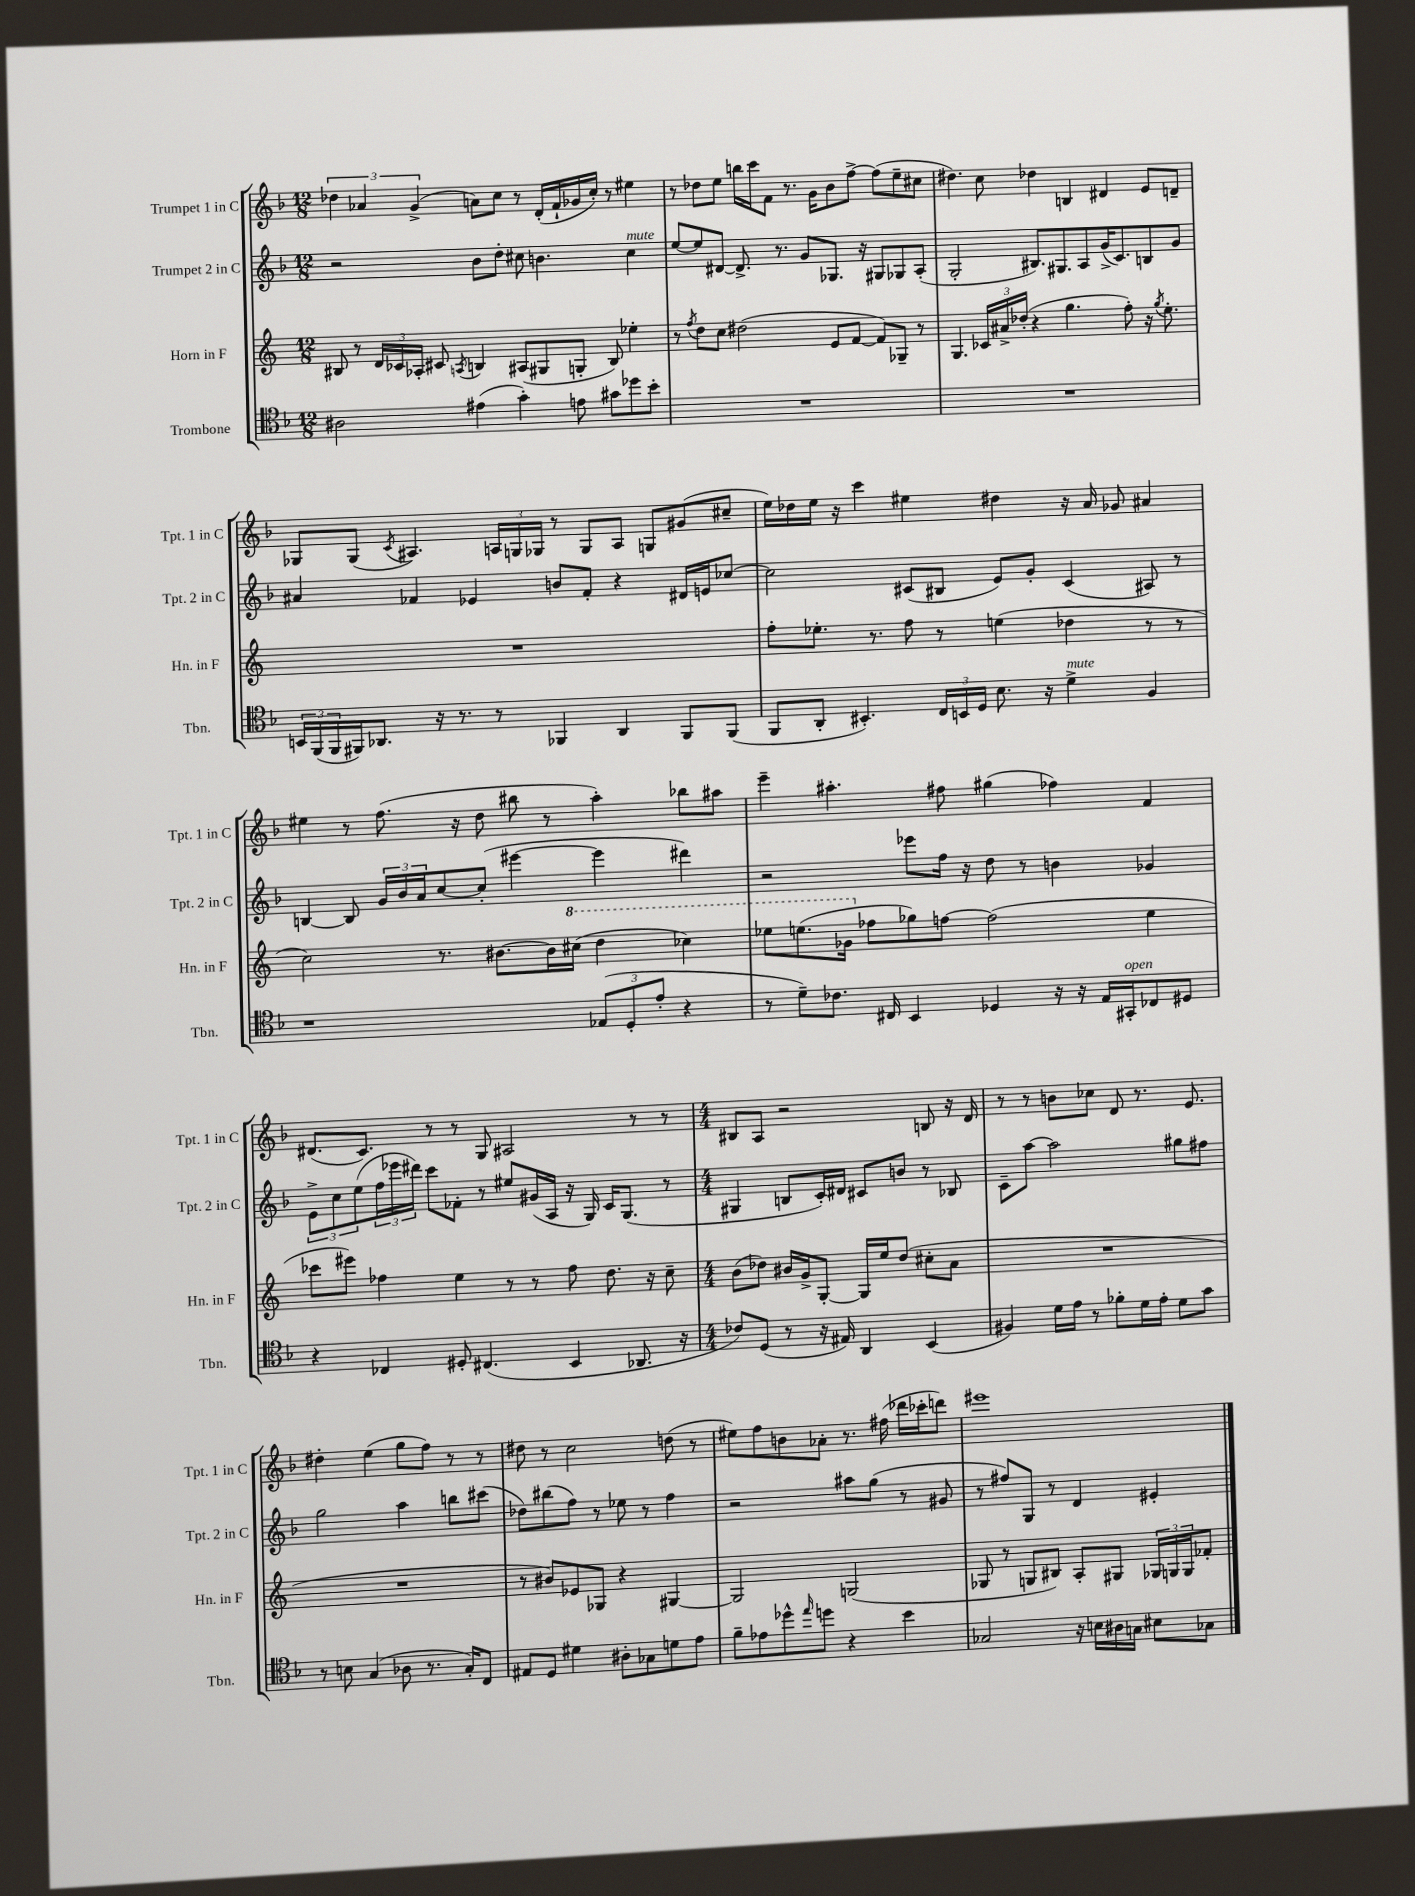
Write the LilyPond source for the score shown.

<<
\new StaffGroup <<
\new Staff = "s0" \with { instrumentName = "Trumpet 1 in C" shortInstrumentName = "Tpt. 1 in C" } {
    \clef treble \key f \major \numericTimeSignature \time 12/8
    \tuplet 3/2 { des''4 aes'4 g'4->( } a'8) c''8 r8 d'16-.( f'16-! ges'16 c''16-.) r8 eis''4 |
    r8 des''8 e''8 b''16 c'''16 f'8 r8. g'16 bes'8 f''8~-> f''8( e''8-- cis''8 |
    dis''4.) c''8 des''4 b4 dis'4 e'8 d'8-- |
    ges8 ges8( \acciaccatura { c'8 } ais4.) \tuplet 3/2 { a16 g16 ges16 } r8 ges8 a8 g8 gis'8( cis''8-- |
    e''16) des''16 e''16 r16 c'''4 eis''4 dis''4 r16 a'16 ges'8 ais'4 |
    eis''4 r8 f''8.( r16 d''8 bis''8 r8 a''4-.) bes''8 ais''8 |
    e'''4-- ais''4.-. fis''8 gis''4( fes''4) f'4 |
    dis'8.( c'8.) r8 r8 g8 ais2 r8 r8 |
    \numericTimeSignature \time 4/4 bis8 a8 r2 b8 r16 d'16 |
    r8 r8 b'8 ces''8 d'8 r8. e'8. |
    dis''4-. e''4( g''8 f''8) r8 r8 |
    dis''8 r8 c''2 d''8( r8 |
    eis''8) f''8 b'8 aes'8-. r8. fis''16( des'''16 ces'''16-. d'''8) |
    eis'''1 \bar "|." |
}
\new Staff = "s1" \with { instrumentName = "Trumpet 2 in C" shortInstrumentName = "Tpt. 2 in C" } {
    \clef treble \key f \major \numericTimeSignature \time 12/8
    r2 bes'8 d''8-. cis''8 b'4. cis''4^\markup { \italic "mute" } |
    e''8~ e''8 dis'8~ dis'8.-> r8. g'8 ges8. r16 gis8 ges8 a8-.( |
    g2-. bis8.) gis8. a8 g'16->( c'8.) b8 g'8 |
    ais'4 fes'4 ees'4 b'8 fes'8-. r4 dis'16 e'16 ces''8~ |
    ces''2 cis'8( bis8 e'8) g'8-. cis'4( ais8) r8 |
    b4~ b8 \tuplet 3/2 { g'16 bes'16 a'16 } c''8~ c''8-.( eis'''4~ eis'''4 dis'''4) |
    r2 ees'''8 f''16 r16 d''8 r8 b'4 ges'4 |
    \tuplet 3/2 { e'8-> c''8 e''8( } \tuplet 3/2 { f''16 ees'''16 dis'''16) } c'''8 fes'8-. r8 eis''8 gis'16( a16 r16 g16) c'16 g8.( r8 |
    \numericTimeSignature \time 4/4 gis4 b8 c'16-.) dis'16 cis'8 b'8 r8 bes8 |
    c'8-- a''8~ a''2 gis''8 fis''8 |
    g''2 a''4 b''8 cis'''8( |
    des''8) bis''8( f''8) r8 ees''8 r8 f''4 |
    r2 ais''8 g''8( r8 gis'8 |
    r8 fis''8) g8 r8 d'4 eis'4-. \bar "|." |
}
\new Staff = "s2" \with { instrumentName = "Horn in F" shortInstrumentName = "Hn. in F" } {
    \clef treble \key c \major \numericTimeSignature \time 12/8
    bis8 r8 \tuplet 3/2 { d'16 ces'16 aes16-. } cis'8 \acciaccatura { a8 } b4 ais8( gis8 g8-. b8) ees''4-. |
    r8 \acciaccatura { f''8 } d''8 c''8 dis''2( e'8 f'8~ f'8) ges8-- r8 |
    g4. \tuplet 3/2 { ces'16 ais'16-> des''16-.( } r4 g''4. f''8-.) r16 \acciaccatura { g''8 } e''8.-. |
    R1. |
    f''8-. ees''8.-. r8. f''8 r8 e''4( des''4 r8 r8 |
    c''2) r8. bis'8.~ bis'16 \ottava #1 cis'''16( d'''4 ces'''4) |
    ees'''8 e'''8.( ges''16 \ottava #0 fes''8 ges''!8) f''8~ f''2( e''4 |
    ces'''8 eis'''8) fes''4 e''4 r8 r8 fes''8 d''8. r16 c''8-- |
    \numericTimeSignature \time 4/4 b'8( des''8) bis'16 g'16-> g8~-. g16 e''16 des''8( cis''8-. a'8 |
    R1 |
    R1 |
    r8 bis'8) ees'8 ges8 r4 gis4~ |
    gis2 g2( |
    ges8 r8 g8 bis8) a8-. gis8 \tuplet 3/2 { ges16 g16 g16 } fes'8-. \bar "|." |
}
\new Staff = "s3" \with { instrumentName = "Trombone" shortInstrumentName = "Tbn." } {
    \clef tenor \key f \major \numericTimeSignature \time 12/8
    ais2 eis'4( g'4-.) e'8 gis'8 des''8 bes'8-. |
    R1. |
    R1. |
    \tuplet 3/2 { b,16 f,16( f,16 } fis,16) aes,8. r16 r8. r8 fes,4 aes,4 fes,8 fes,8( |
    f,8 a,8-. bis,4.-.) \tuplet 3/2 { c16 b,16 d16 } bes8. r16 d'4->^\markup { \italic "mute" } f4 |
    r1 \tuplet 3/2 { ees8( d8-. e'8-. } r4 |
    r8 d'8--) ces'8. cis16 bes,4 des4 r16 r16 e16 gis,16-.^\markup { \italic "open" } ces8 dis8 |
    r4 ces4 dis8-. cis4.( bes,4 aes,8. r16 |
    \numericTimeSignature \time 4/4 ces'8) d8( r8 r16 eis16) a,4 bes,4( |
    fis4) d'16 e'16 r8 fes'8-. d'16 e'16-. d'8 g'8 |
    r8 b8 g4( aes8 r8. g16-.) c8 |
    eis8 d8 dis'4 ais8-. ges8 d'8 e'8 |
    f'8-- ees'8 des''8-^ \grace { e''16 } d''8 r4 bes'4 |
    ges2 r16 b16 ais16 g16 bis8 ges8 \bar "|." |
}
>>
>>
\layout { \context { \Score \remove "Bar_number_engraver" } }
